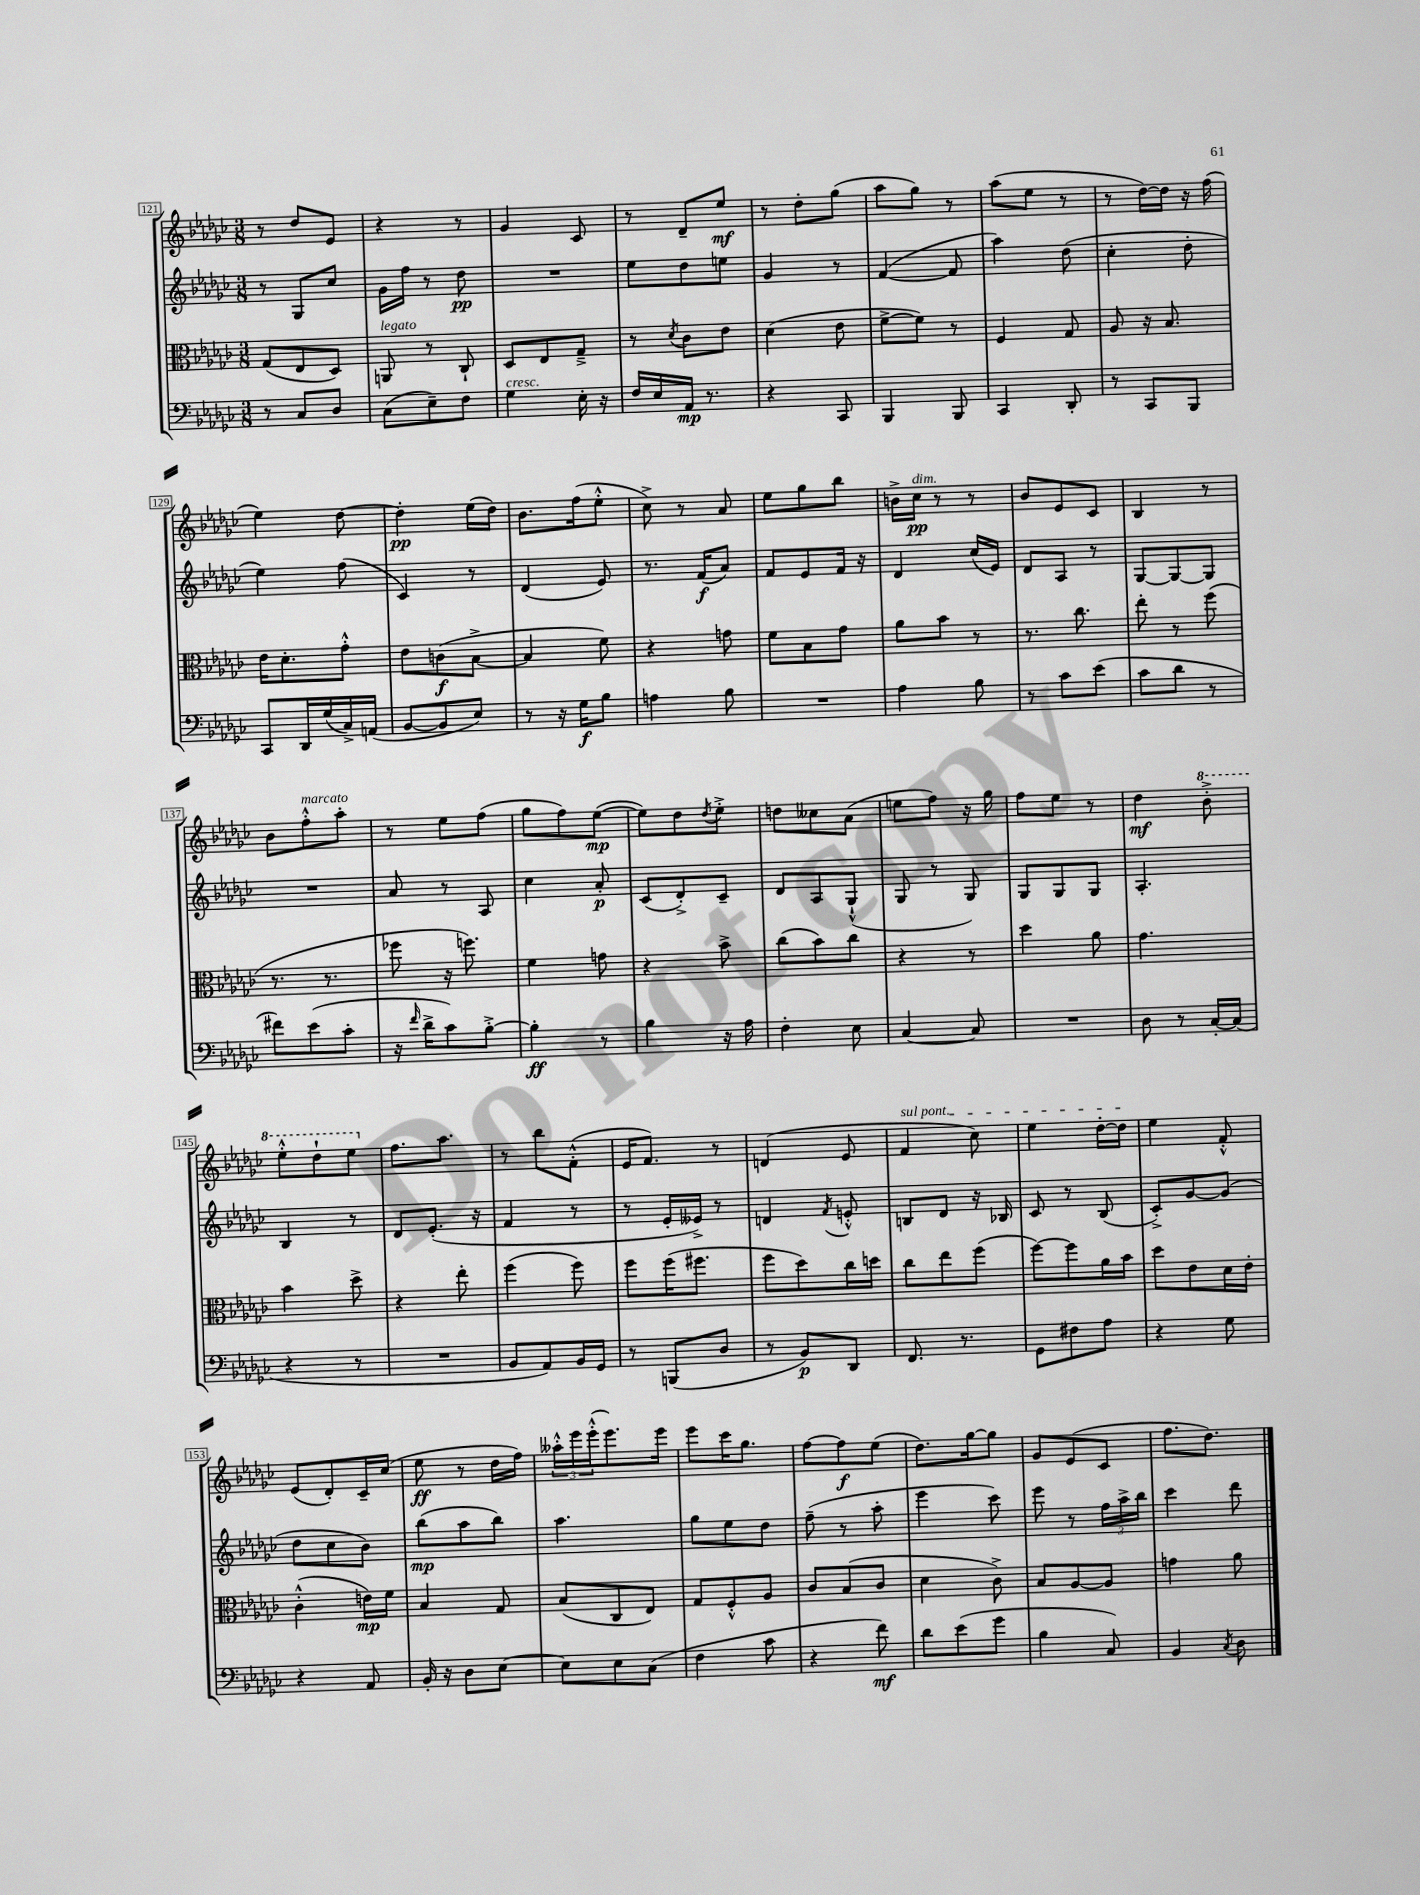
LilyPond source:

<<
\new StaffGroup <<
\new Staff = "s0" {
    \clef treble \key ges \major \numericTimeSignature \time 3/8
    r8 des''8 ees'8 |
    r4 r8 |
    ges'4 ces'8 |
    r8 des'8-- ees''8\mf |
    r8 des''8-. ges''8( |
    aes''8 ges''8) r8 |
    aes''8( ees''8 r8 |
    r8 des''16~) des''16 r16 f''16( |
    ees''4) des''8~ |
    des''4-.\pp ees''16( des''16) |
    bes'8. f''16( ees''8-.-^ |
    ces''8->) r8 aes'8 |
    ees''8 ges''8 bes''8 |
    b'16-> ces''16\pp^\markup { \italic "dim." } r8 r8 |
    bes'8 ees'8 ces'8 |
    bes4 r8 |
    bes'8 f''8-.-^^\markup { \italic "marcato" } aes''8-. |
    r8 ees''8 f''8( |
    ges''8 f''8) ees''8~\mp( |
    ees''8) des''8 \acciaccatura { des''8 } ees''8-.-> |
    d''8 ceses''8 aes'8( |
    e''8 f''8) r16 ges''16 |
    f''8 ees''8 r8 |
    des''4\mf \ottava #1 bes''8-.-> |
    ees'''8-.-^ des'''8-! ees'''8 \ottava #0 |
    f''8. aes''8. |
    r8 bes''8 f'8-.-^( |
    ees'16 f'8.) r8 |
    d'4( ees'8 |
    \once \override TextSpanner.bound-details.left.text = \markup { \italic "sul pont." } f'4\startTextSpan ces''8) |
    ees''4 des''16~-. des''16\stopTextSpan |
    ees''4 f'8-.-^ |
    ees'8( des'8-.) ces'16-- ces''16( |
    ees''8\ff r8 des''16 f''16) |
    \tuplet 3/2 { aeses''16-.-^ ees'''16 ees'''16-.-^( } ees'''8.) ees'''16 |
    ees'''8 ces'''16 ges''8. |
    f''8~ f''8\f ees''8( |
    des''8.) ges''16~ ges''8 |
    ges'8 ees'8( ces'8 |
    f''8. des''8.) \bar "|." |
}
\new Staff = "s1" {
    \clef treble \key ges \major \numericTimeSignature \time 3/8
    r8 ges8 ces''8 |
    ges'16 f''16 r8 des''8\pp |
    R4. |
    ees''8 des''8 e''8 |
    ges'4 r8 |
    f'4~( f'8 |
    aes''4) des''8( |
    ces''4-. des''8-. |
    ees''4) f''8( |
    ces'4) r8 |
    des'4( ees'8) |
    r8. f'16\f( aes'8) |
    f'8 ees'8 f'16 r16 |
    des'4 ces''16( ees'16) |
    des'8 aes8 r8 |
    ges8~ ges8~ ges8 |
    R4. |
    aes'8 r8 aes8 |
    ces''4 aes'8-.\p |
    ces'8( des'8-.->) ces'8-- |
    des'8 aes8 ges8-!-^( |
    ges8 r8 ges8) |
    ges8 ges8 ges8 |
    aes4.-. |
    bes4 r8 |
    des'8 ees'8.-.( r16 |
    f'4 r8 |
    r8 ees'16-. eeses'16->) r8 |
    d'4 \acciaccatura { f'8 } e'8-.-^ |
    b8 des'8 r16 bes16 |
    ces'8 r8 bes8( |
    ces'8-.->) ges'8~ ges'8( |
    des''8 ces''8 bes'8) |
    bes''8\mp( aes''8 bes''8) |
    aes''4. |
    ges''8 ees''8 des''8 |
    f''8--( r8 aes''8-. |
    ees'''4 ces'''8) |
    ees'''8 r8 \tuplet 3/2 { f''16 aes''16-> bes''16 } |
    ces'''4 des'''8 \bar "|." |
}
\new Staff = "s2" {
    \clef alto \key ges \major \numericTimeSignature \time 3/8
    ges8( ees8 des8) |
    a,8^\markup { \italic "legato" } r8 ces8-! |
    des8 ees8 ges8---> |
    r8 \acciaccatura { des'8 } ces'8 ees'8 |
    des'4( ees'8 |
    f'8~-> f'8) r8 |
    f4 ges8 |
    aes8 r16 bes8. |
    ees'16 des'8.-. ges'8-.-^ |
    ees'8 c'8\f( bes8~-> |
    bes4 f'8) |
    r4 g'8 |
    f'8 bes8 ges'8 |
    aes'8 bes'8 r8 |
    r8. ces''8. |
    ees''8-. r8 f''8( |
    r8. r8. |
    fes''8 r16 f''8.) |
    f'4 g'8 |
    r4 bes'8-> |
    ces''8( bes'8) ces''8 |
    r4 r8 |
    des''4 aes'8 |
    ges'4. |
    bes'4 des''8-> |
    r4 ees''8-. |
    f''4( f''8) |
    f''8 f''16( fis''8. |
    f''8 des''8) ces''16 d''16 |
    ces''8 ees''8 f''8( |
    f''8~) f''8 aes'16 bes'16 |
    des''8 ees'8 des'16 ees'16-. |
    ces'4-.-^( e'16\mp) f'16 |
    bes4 ges8 |
    bes8( ces8 ees8) |
    ges8 f8-.-^ aes8 |
    ces'8 bes8( ces'8 |
    des'4 ces'8->) |
    bes8 aes8~ aes8 |
    g'4 aes'8 \bar "|." |
}
\new Staff = "s3" {
    \clef bass \key ges \major \numericTimeSignature \time 3/8
    r8 ces8 des8 |
    ces8( ees8--) f8 |
    ges4^\markup { \italic "cresc." } ees16-. r16 |
    f16 ees16 aes,16\mp r8. |
    r4 ces,8 |
    bes,,4 bes,,8 |
    ces,4 des,8-. |
    r8 ces,8 bes,,8 |
    ces,8 des,16 ges16( ces16->) a,16( |
    bes,8~ bes,8 ees8) |
    r8 r16 ges16\f bes8 |
    a4 bes8 |
    R4. |
    aes4 bes8 |
    r8 ces'8 ees'8( |
    ces'8 des'8 r8 |
    fis'8) ees'8( ces'8-. |
    r16 \grace { f'16 } des'16-> ces'8) bes8~-.-> |
    bes4-.\ff r8 |
    bes4 r16 aes16 |
    f4-. ees8 |
    ces4~ ces8 |
    R4. |
    des8 r8 ces16~-. ces16( |
    r4 r8 |
    R4. |
    bes,8 aes,8) bes,16 ges,16 |
    r8 b,,8( des8 |
    r8 bes,8\p) des,8 |
    f,8. r8. |
    ges,8 fis8 aes8 |
    r4 ges8 |
    r4 aes,8 |
    bes,16-. r16 des8 ees8~ |
    ees8 ees8 ces8( |
    f4 ces'8 |
    r4 f'8\mf) |
    des'8 ees'8( ges'8 |
    bes4 ces8) |
    bes,4 \acciaccatura { ces8 } des8 \bar "|." |
}
>>
>>
\layout { \context { \Score currentBarNumber = #121 \override BarNumber.stencil = #(make-stencil-boxer 0.1 0.3 ly:text-interface::print) } }
